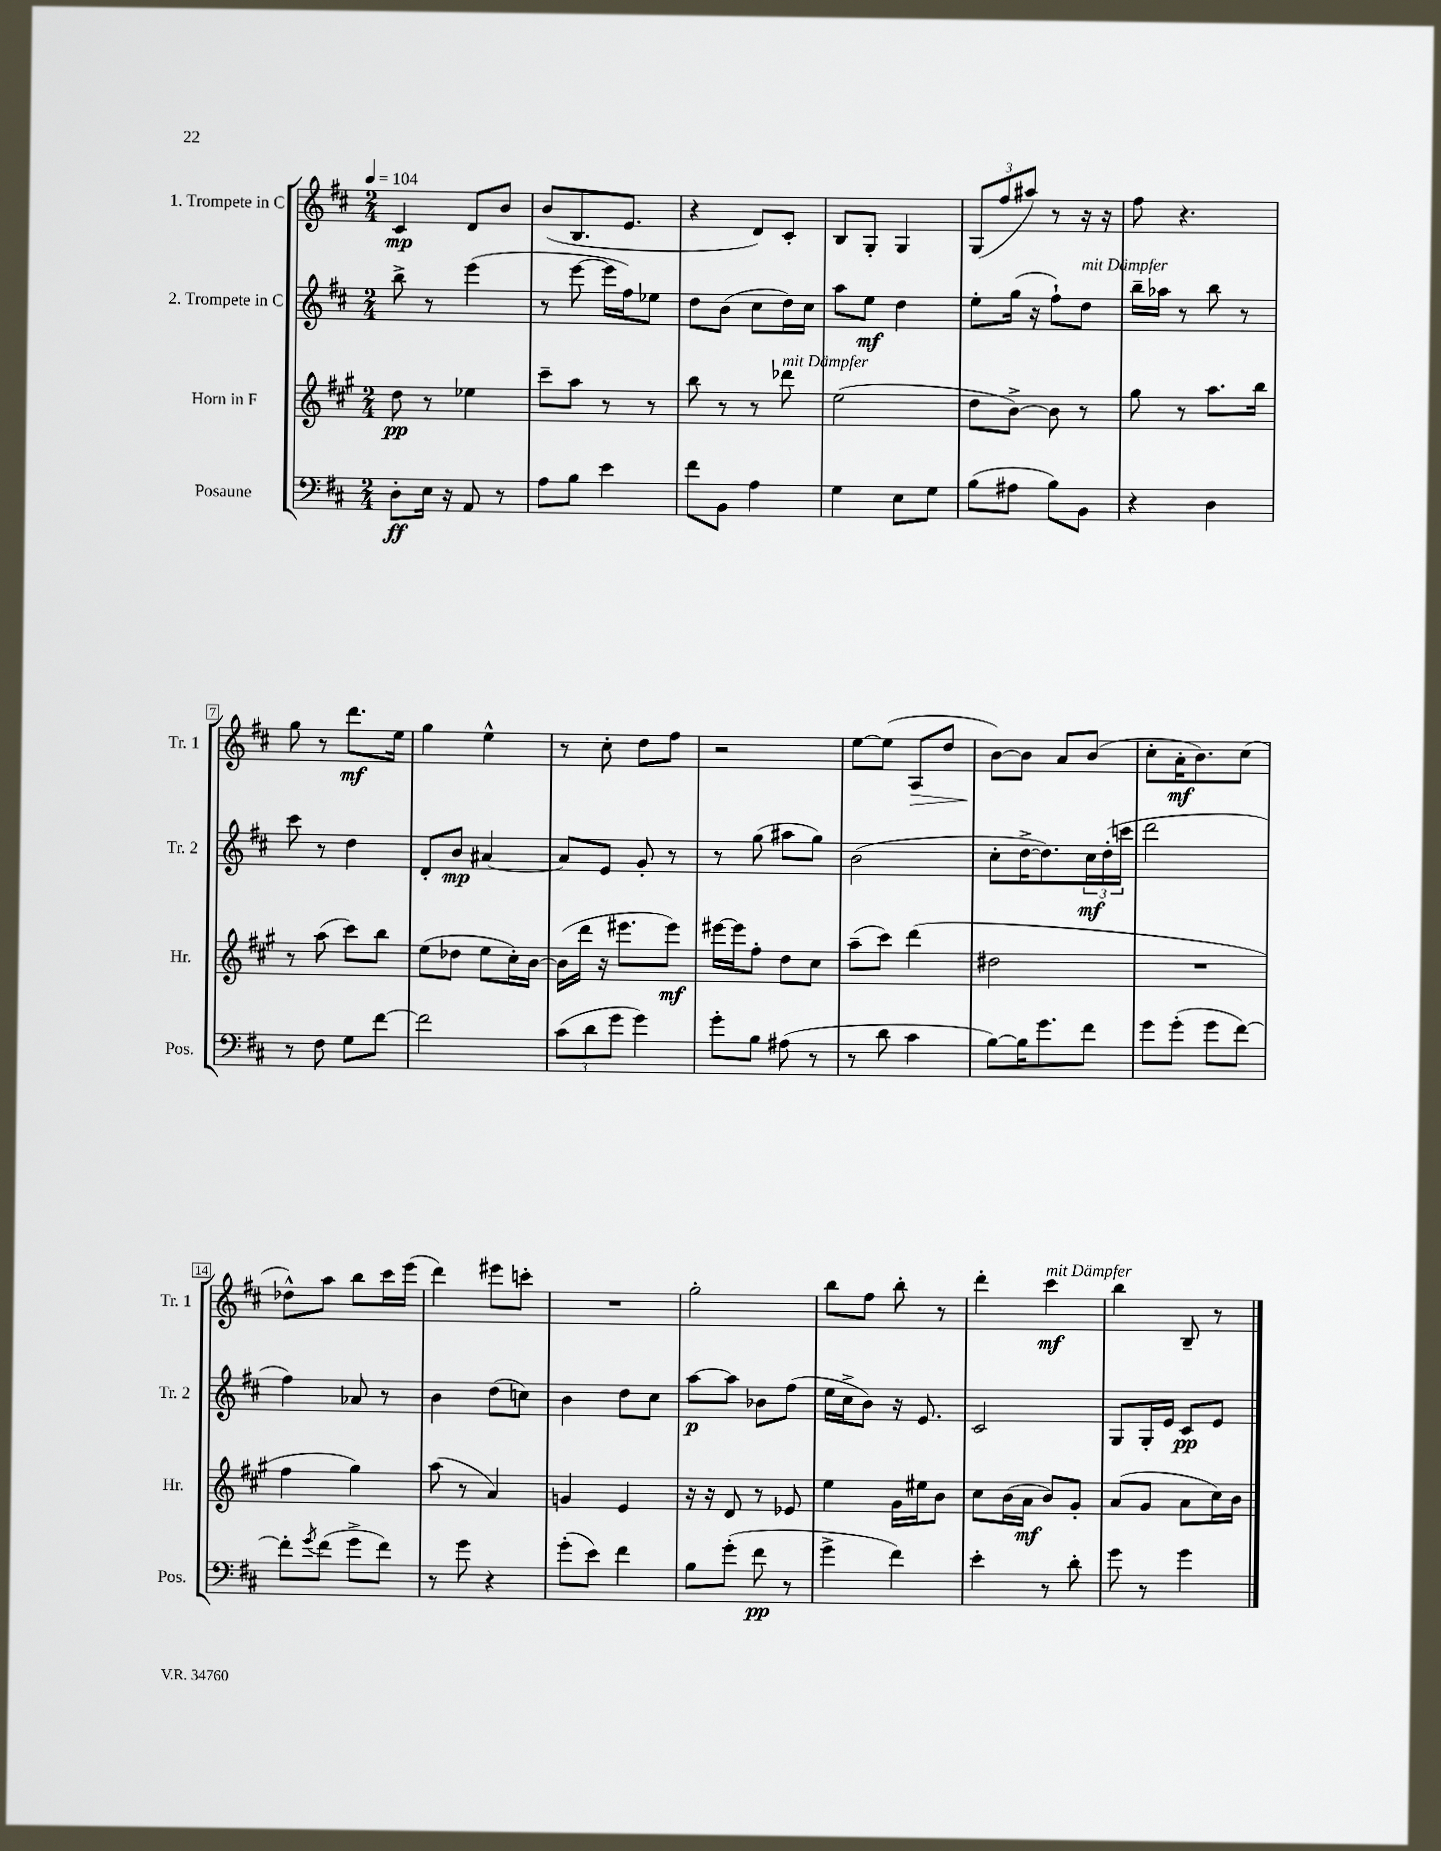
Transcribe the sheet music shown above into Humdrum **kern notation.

**kern	**kern	**kern	**kern
*staff4	*staff3	*staff2	*staff1
*clefF4	*clefG2	*clefG2	*clefG2
*k[f#c#]	*k[f#c#g#]	*k[f#c#]	*k[f#c#]
*M2/4	*M2/4	*M2/4	*M2/4
*MM104	*MM104	*MM104	*MM104
8D'	8dd	8bb^	4c#
16E	8r	8r	.
16r	.	.	.
8AA	4ee-	(4eee	8d
8r	.	.	8b
=	=	=	=
8A	8ccc#~	8r	(8b
8B	8aa	[8eee	8.B
4e	8r	16eee]	.
.	.	16ff#)	8.e
.	8r	8ee-	.
=	=	=	=
8f#	8bb	8dd	4r
8BB	8r	(8b	.
4A	8r	8cc#	8d)
.	8ddd-	16dd)	8c#'
.	.	16cc#	.
=	=	=	=
4G	(2ee	8aa	8B
.	.	8ee	8G'
8E	.	4dd	4G
8G	.	.	.
=	=	=	=
(8B	8dd	8ee'	(12G
.	.	.	12ff#
8A#	[8b^)	(16gg	.
.	.	.	12aa#)
.	.	16r	.
8B)	8b]	8ff#`)	8r
8BB	8r	8dd	16r
.	.	.	16r
=	=	=	=
4r	8gg#	16bb~	8ff#
.	.	16aa-	.
.	8r	8r	4.r
4D	8.aa	8bb	.
.	.	8r	.
.	16bb	.	.
=	=	=	=
8r	8r	8ccc#	8gg
8F#	(8aa	8r	8r
8G	8ccc#)	4dd	8.ddd
[8f#	8bb	.	.
.	.	.	16ee
=	=	=	=
2f#]	(8ee	8d'	4gg
.	8dd-	8b	.
.	8ee	[4a#	4ee^^
.	16cc#')	.	.
.	[16b	.	.
=	=	=	=
(12c#	(16b]	8a#]	8r
.	16ddd	.	.
12d	.	.	.
.	16r	8e	8cc#'
12g	.	.	.
.	8.eee#	.	.
4g)	.	8g'	8dd
.	8eee#)	8r	8ff#
=	=	=	=
8g'	[16eee#	8r	2r
.	16eee#]	.	.
8B	8ff#'	(8gg	.
(8A#	8dd	8aa#	.
8r	8cc#	8gg)	.
=	=	=	=
8r	(8aa~	(2b	[8ee
8d	8ccc#)	.	(8ee]
4c#	(4ddd	.	8A
.	.	.	8dd
=	=	=	=
[8B)	2dd#	8cc#'	[8b)
16B]	.	[16dd^	8b]
8.g	.	8.dd])	.
.	.	.	8a
8f#	.	24cc#	(8b
.	.	(24dd'	.
.	.	24ccc	.
=	=	=	=
8g	2r	2ddd	8cc#'
(8g'	.	.	16a'
.	.	.	8.b)
8g	.	.	.
[8f#)	.	.	(8cc#
=	=	=	=
8f#']	4ff#	4ff#)	8dd-^^)
8qg	.	.	.
(8f#	.	.	8aa
8g^	4gg#)	8a-	8bb
8f#)	.	8r	16ccc#
.	.	.	(16eee
=	=	=	=
8r	(8aa	4b	4ddd)
8g	8r	.	.
4r	4a)	(8dd	8eee#
.	.	8cc)	8ccc'
=	=	=	=
(8g'	4g	4b	2r
8e)	.	.	.
4f#	4e	8dd	.
.	.	8cc#	.
=	=	=	=
8B	16r	[8aa	2gg'
.	16r	.	.
(8g'	8d	8aa]	.
8f#	8r	8b-	.
8r	8e-	(8ff#	.
=	=	=	=
4g^	4ee	16ee	8bb
.	.	16cc#^	.
.	.	8b)	8ff#
4f#)	16g#	16r	8bb'
.	16ee#	8.e	.
.	8b	.	8r
=	=	=	=
4e'	8cc#	2c#	4ddd'
.	(16b	.	.
.	16a	.	.
8r	8b)	.	4ccc#
8d'	8g#'	.	.
=	=	=	=
8g	(8a	8G	4bb
8r	8g#	16G'	.
.	.	16e	.
4g	8a	8c#	8B~
.	16cc#)	8e	8r
.	16b	.	.
==	==	==	==
*-	*-	*-	*-
